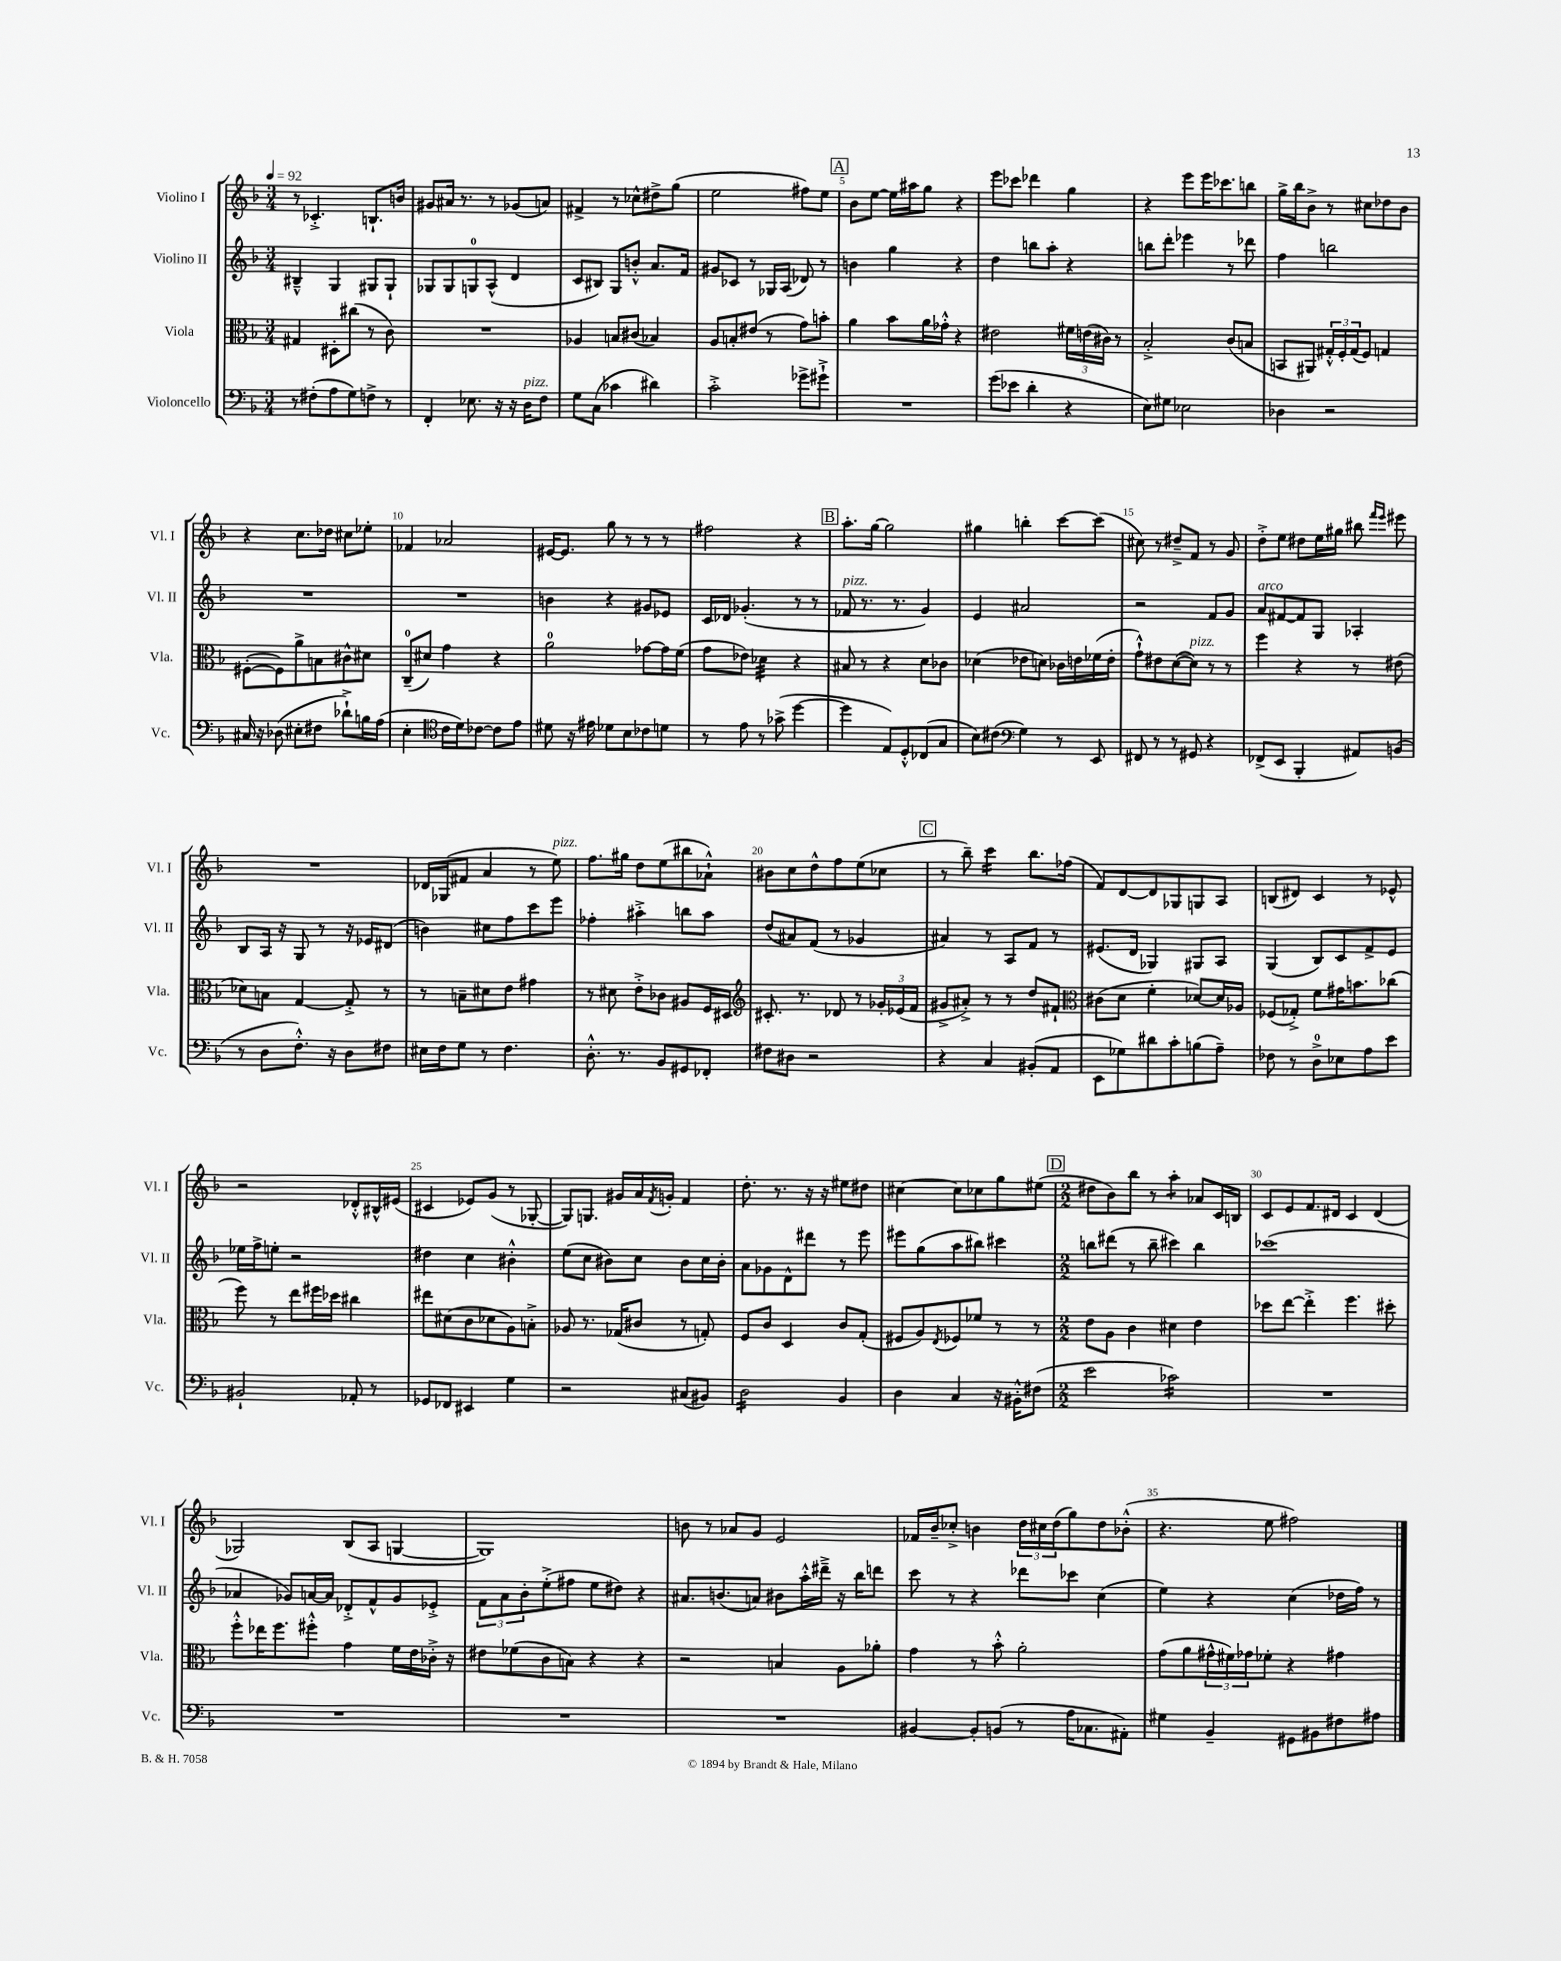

**kern	**kern	**kern	**kern
*staff4	*staff3	*staff2	*staff1
*clefF4	*clefC3	*clefG2	*clefG2
*k[b-]	*k[b-]	*k[b-]	*k[b-]
*M3/4	*M3/4	*M3/4	*M3/4
*MM92	*MM92	*MM92	*MM92
8r	4G#	4B#~^^	8r
(8F#'	.	.	4.c-'^
8A	8D#'	4G	.
8G)	(8cc#	.	.
8F^	8r	8G#	8.B`
8r	8c)	8G#`	.
.	.	.	16b
=	=	=	=
4FF'	2.r	8G-	8g#
.	.	8G-	16a#
.	.	.	8.r
8.E-	.	8G	.
.	.	(8A^^	8r
16r	.	.	.
16r	.	4d	(8g-
16D	.	.	.
8F	.	.	8a)
=	=	=	=
8G	4A-	8c	4f#^
(8C	.	8B#)	.
4c-	8B	8G	8r
.	(8c#	8b'^^	8cc-^^
4d#)	4B-)	8.a	8dd#^
.	.	.	(8gg
.	.	16f	.
=	=	=	=
2c'^	8A	8g#	2ee
.	8B'	8c-	.
.	(8e#	8r	.
.	8r	16G-	.
.	.	(16A	.
8g-^	8g)	8d-)	8ff#)
8g#`^	8b'	8r	8ee
=	=	=	=
2.r	4a	4b	8b-
.	.	.	[8ee
.	8b-	4gg	16ee]
.	.	.	16aa#
.	16a	.	8gg
.	16g-'^^	.	.
.	4r	4r	4r
=	=	=	=
(8g	2e#	4dd	8eee
8e-	.	.	8ccc-
4d'	.	8bb	4ddd-
.	.	8aa'	.
4r	24f#	4r	4gg
.	(24e	.	.
.	24c#)	.	.
.	8r	.	.
=	=	=	=
8E)	2B-'^	8bb	4r
8G#	.	8ddd'	.
2E-	.	4eee-	8eee
.	.	.	16eee
.	.	.	8.ccc-
.	(8c	8r	.
.	8B	8ddd-	8bb
=	=	=	=
4D-	8BB	4ff	16gg^
.	.	.	16bb-
.	8AA#)	.	8b-^
2r	24G#'^^	2bb	8r
.	24F'	.	.
.	(24G#	.	.
.	8F)	.	8cc#
.	4G	.	8dd-
.	.	.	8b-
=	=	=	=
16C#	([8F#'	2.r	4r
16r	.	.	.
(8D-	8F#])	.	.
8E#'	8a^	.	8.cc
8F#	8B	.	.
.	.	.	16dd-
8d-`^)	8c#^^	.	8cc#
16B	8d#	.	8ee-'
(16A	.	.	.
=	=	=	=
4E'	(8C~	2.r	4f-
.	8d#)	.	.
*clefC4	*	*	*
16c	4g	.	2a-
16d)	.	.	.
[8c-	.	.	.
8c-]	4r	.	.
8e	.	.	.
=	=	=	=
8d#	2a	4b	[16e#
.	.	.	8.e#]
16r	.	.	.
16e#	.	.	.
8d-	.	4r	8gg
8B-	.	.	8r
8c-	[8g-	8g#	8r
8d	16g-]	8e-	8r
.	(16f	.	.
=	=	=	=
8r	8g	16c	2ff#
.	.	16d-	.
8e	8e-)	(4.g-'	.
8r	4d-	.	.
(8g-^	.	.	.
[4dd	4r	8r	4r
.	.	8r	.
=	=	=	=
4dd]	8B#	8f-	8.aa'
.	8r	8.r	.
.	.	.	[16gg
8E)	4r	.	2gg]
.	.	8.r	.
8D'^^	.	.	.
(8C-	8d	4g)	.
8G	8c-	.	.
=	=	=	=
8B-)	(4d-	4e	4gg#
(8c#	.	.	.
*clefF4	*	*	*
4G)	8e-	2a#	4bb'
.	8d)	.	.
8r	16c-	.	[8ccc
.	16e	.	.
8EE	(16f-	.	(8ccc]
.	16e'	.	.
=	=	=	=
8FF#	8g`^^)	2r	8cc#)
8r	8e#	.	8r
8r	([8d	.	8dd#~^
8GG#	8d])	.	8f
4r	8r	8f	8r
.	8r	8g	8g
=	=	=	=
(8FF-^	4ff	8a	8dd'^
8EE	.	[8f#	8ee
4BBB-'	4r	8f#]	8dd#
.	.	8G	16ee
.	.	.	16gg#
8AA#)	8r	4A-'	8bb#
.	.	.	16qqfff
.	.	.	16qqeee
(8BB	(8e#	.	8eee#
=	=	=	=
8r	8d-)	8B-	2.r
8D	8B	16A	.
.	.	16r	.
8.F'^^)	[4G	8G	.
.	.	8r	.
16r	.	.	.
8D	8G'^]	16r	.
.	.	16e-	.
8F#	8r	(8d#	.
=	=	=	=
16E#	8r	4b)	16d-
16F	.	.	(16G-
8G	8B~	.	8f#
8r	8d#	8cc#	4a
4.F	8e	8ff	.
.	4g#	8ccc	8r
.	.	8eee	8ee)
=	=	=	=
8.D'^^	8r	4ff-'	8.ff
.	8d#	.	.
8.r	.	.	16gg#
.	8e'^	4aa#'^	8dd
8BB-	8c-	.	(8ee
8GG#	8A#	8bb	8bb#
8FF-'	16F	8aa#	8a-`^^)
.	16D#	.	.
=	=	=	=
*	*clefG2	*	*
8F#	8.c#'	(8dd	8b#
8D#	.	8a#)	8cc
.	8.r	.	.
2r	.	(8f	8dd^^
.	8d-	8r	8ff
.	8r	4g-	(8ee
.	24g-'	.	8cc-
.	(24e-	.	.
.	24f	.	.
=	=	=	=
4r	8g#^	4a#)	8r
.	8a#'^)	.	8bb-~)
4C	8r	8r	4ccc
.	8r	8A	.
(8BB#'	8dd	8f	8.bb-
8AA	8f#`	8r	.
.	.	.	(16ff-
=	=	=	=
*	*clefC3	*	*
8EE	(8c#	(8.e#	8f)
8G-)	8d	.	[8d
.	.	16d	.
8d#	4f'	4G-)	8d]
8c'	.	.	8G-
(8B	[8d-)	8G#	8G
8A~)	16d-]	8A	8A
.	16A-	.	.
=	=	=	=
8F-	(8F-	(4G	(8B
8r	8G-'^)	.	8d#)
8D^	8f	8B-)	4c
8E-	16g#	8c	.
.	8.b	.	.
8A	.	8f^	8r
8e	(8cc-	8e	8e-^^
=	=	=	=
2BB#`	8ff)	16ee-	2r
.	.	16ff^	.
.	8r	8ee'	.
.	8ee	2r	.
.	16ff#	.	.
.	16dd-	.	.
8AA-'	4cc#	.	8d-'^^
8r	.	.	16B#^^
.	.	.	(16e#
=	=	=	=
8GG-	8ee#	4dd#	4c#
8FF-	(8d#	.	.
4EE#	8c	4cc	8e-)
.	8d-	.	(8g
4G	8A)	4b#'^^	8r
.	8B'^	.	[8G-'
=	=	=	=
2r	8A-	(8ee	8G-])
.	8.r	8cc	8.G
.	.	8b#)	.
.	(16G-	.	16g#
.	8c#	8cc	16a
.	.	.	8qf
.	.	.	16g'
(8C#	8r	8b#	4f
8BB#)	8G')	16cc	.
.	.	16b#'	.
=	=	=	=
2D	8F	8a	8.dd'
.	8c	8g-	.
.	.	.	8.r
.	4D	8d^^	.
.	.	8ddd#	16r
.	.	.	16r
4BB-	8c	8r	8ee#
.	(8G'	8eee	8dd#
=	=	=	=
4D	8F#	8eee#	[4cc#
.	8A)	(8gg	.
.	8qE	.	.
4C	8F-	8aa	8cc#]
.	8f-	8bb#)	8cc-
16r	8r	4ccc#	8gg
16BB#'^^	.	.	.
(8F#	8r	.	(8ee#
=	=	=	=
*M2/2	*M2/2	*M2/2	*M2/2
2e	8e	8bb	8dd#
.	8A	(8ddd#	8b-)
.	4c	8r	8bb-
.	.	8bb~	8r
2c-)	4d#	4ccc#)	4aa'
.	4e	4bb	8a-
.	.	.	16c
.	.	.	16B
=	=	=	=
1r	8dd-	(1ccc-	8c
.	[8ee	.	8e
.	4ee'^]	.	8.f
.	.	.	16d#
.	4.ff	.	4c
.	.	.	(4d#
.	8dd#'	.	.
=	=	=	=
1r	8ff'^^	4a-	2G-)
.	16ee-	.	.
.	8.ff	.	.
.	.	8g-)	.
.	8ff#'^^	[16a	.
.	.	16a]	.
.	4g	8d-'^	(8B-
.	.	8f^^	8A
.	16f	8g-	[4G
.	16e	.	.
.	16c-'^	8e-'^	.
.	16r	.	.
=	=	=	=
1r	8e#	12f	1G])
.	.	12a	.
.	(8f-	.	.
.	.	12b-'	.
.	8c	(8ee'^	.
.	8B)	8ff#	.
.	4r	8ee	.
.	.	8dd#)	.
.	4r	4r	.
=	=	=	=
1r	2r	8.a#	8b
.	.	.	8r
.	.	(8.b	.
.	.	.	8a-
.	.	8a)	8g
.	4B	8b#	2e
.	.	16aa'^^	.
.	.	16ddd#~^	.
.	8A	16r	.
.	.	16bb-	.
.	8a-'	8ddd	.
=	=	=	=
[4BB#	4g	8ccc	16f-
.	.	.	16b-~
.	.	8r	8cc-'^
8BB#']	8r	4r	4b
(8BB	8b-'^^	.	.
8r	2a'	8ddd-	24dd
.	.	.	24cc#
.	.	.	(24dd
16A	.	8ccc-	8gg)
8.C-	.	.	.
.	.	(4cc	8dd
8AA#')	.	.	(8b-'^^
=	=	=	=
4G#	(8g	4ee)	4.r
.	8a	.	.
4BB-~	24g#^^	4r	.
.	24f#)	.	.
.	24g-	.	.
.	8f-'	.	8ee
8GG#	4r	(4cc	2ff#)
8BB#	.	.	.
8F#	4g#	16dd-	.
.	.	16ff)	.
8A#	.	8r	.
==	==	==	==
*-	*-	*-	*-
